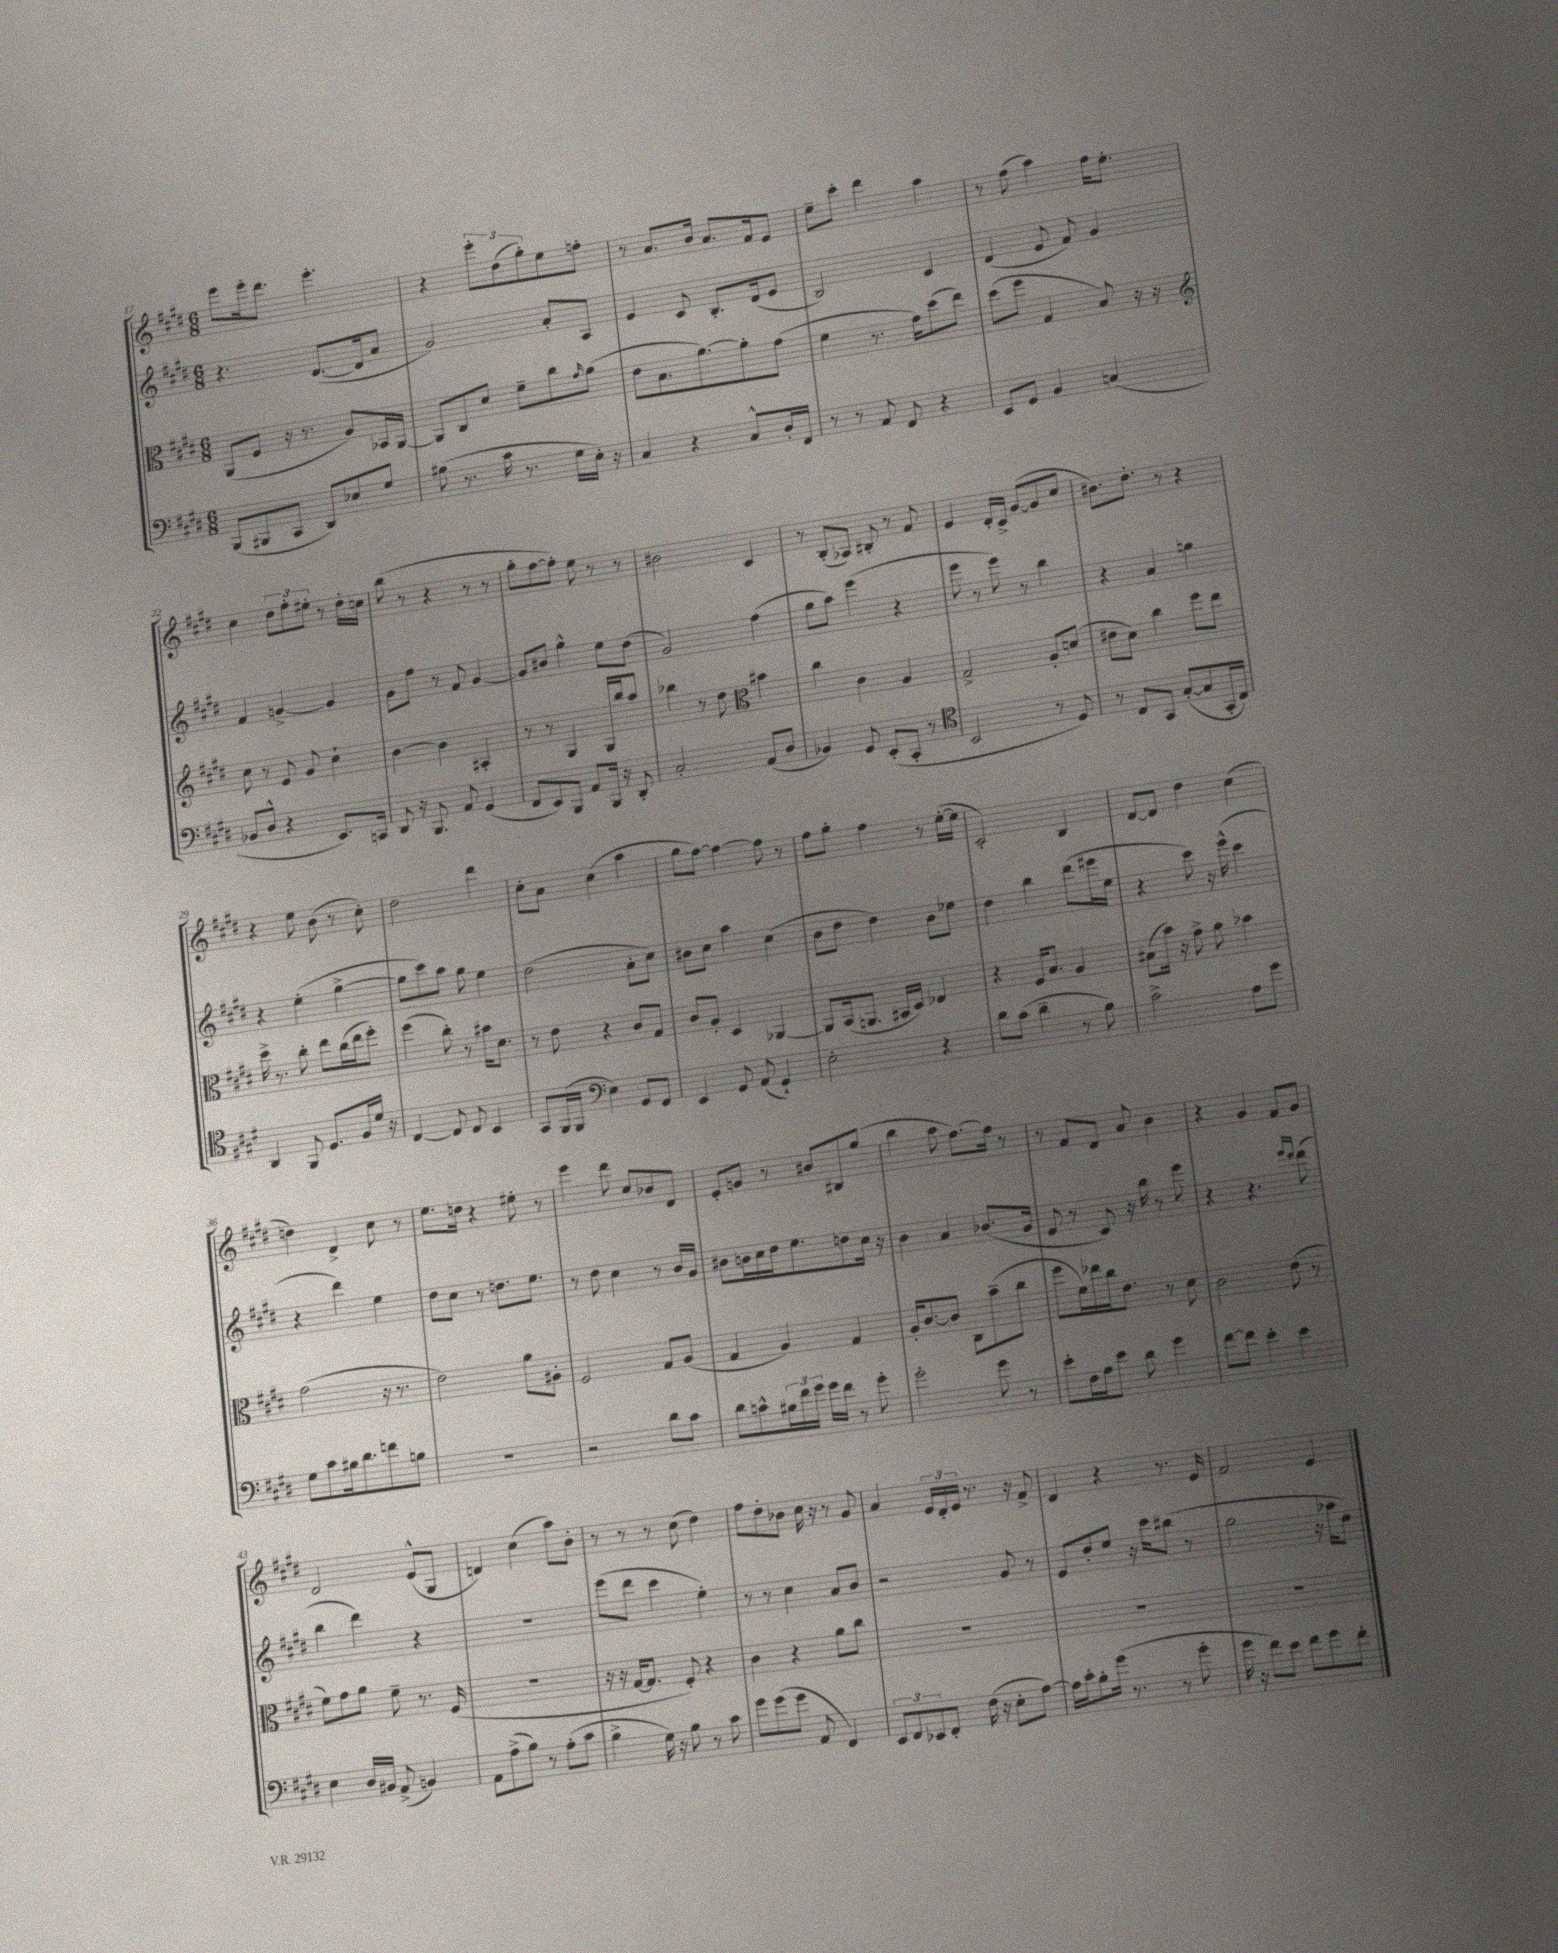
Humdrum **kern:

**kern	**kern	**kern	**kern
*staff4	*staff3	*staff2	*staff1
*clefF4	*clefC3	*clefG2	*clefG2
*k[f#c#g#d#]	*k[f#c#g#d#]	*k[f#c#g#d#]	*k[f#c#g#d#]
*M6/8	*M6/8	*M6/8	*M6/8
(8BBB/L	(8AA/L	4.r	8eee\L
8BBB#/	8F#/J	.	16eee'\k
.	.	.	8.ddd#\J
8CC#/J	16r	.	.
.	8.r	.	.
8DD#/L)	.	([8.d#/L	4.eee'\
8E-/	8A/L)	.	.
.	.	16d#/]k	.
8G#/J	16BB-/L	8a/J	.
.	[16AA/JJ	.	.
=	=	=	=
(8B#\	8AA/]L	2g#/)	4r
8.r	8C#/	.	.
.	8d#/J	.	12eee'\L
16c#\	.	.	.
.	.	.	(12dd#\
8.r	8f#~\L	.	.
.	.	.	12gg#'\)
.	8cc#\	8a'/L	8ee\
16G#\LL	.	.	.
.	16qqg#/	.	.
16E'\JJ)	(8a\J	8A/J	8ff'\J
16r	.	.	.
=	=	=	=
4C#/	8e\L	4e/	8r
.	8.B\	.	8.a/L
4r	.	8c#/	.
.	[8.a\)	.	16b/Jk
.	.	8.B'/L	8.a/L
8C#^^/L	8a'\]	.	.
.	.	(16d#/k	16f#/k
16D#'/L	(8g#\J	8e/J	8e/J
16FF#/JJ	.	.	.
=	=	=	=
8r	4f#\	2B/)	8ee~\L
8r	.	.	8ccc#'\J
8AA/	8.r	.	4ddd#\
8FF#/	.	.	.
.	16g#\LK)	.	.
4r	(8dd#\	4c#/	4aa\
.	8ee\J)	.	.
=	=	=	=
8EE/L	(8dd#\L	(4d#/	8r
8GG#/J	8ff#\J	.	(8ff#\
4BB/	4G#/	8e/	4aa\)
.	.	8f#/)	.
(4C/	8B/)	4g#/	16ff#\LK
.	.	.	8.ee'\J
.	16r	.	.
.	16r	.	.
=	=	=	=
*	*clefG2	*	*
8BB-/L	8cc#\	4f#/	4cc#\
8D#^^/J	8r	.	.
4r	8e/	[4g^/	12dd#\L
.	.	.	12ff#'\
.	8g#/	.	.
.	.	.	12ee#'\J
8.EE/L)	4cc#`\	4g/]	8r
.	.	.	16dd#'\LL
16CC/Jk	.	.	16cc\JJ
=	=	=	=
8DD#/	[4b\	8g#\L	(8bb\
16r	.	8ff#\J	8r
8.BBB/	.	.	.
.	4b\]	8r	4r
8AA/	.	8f#/	.
(4GG#/	4A#'/	[4g#/	8r
.	.	.	8r
=	=	=	=
8FF#/L	8r	8g#/]L	8gg#'\L
8EE/)	8r	8b#/J	[8ff#\
8BBB/J	4G#/	4gg#^^\	8ff#'\]J)
8AA/L	.	.	8ee\
16BBB/Jk	16G#/LL	8ee\L	8r
16r	16bb/J	.	.
8DD#'/	8aa/J	(8dd#\J	8r
=	=	=	=
2C#'/	4bb-\	2g#/)	2b#\
.	8r	.	.
.	8dd#\	.	.
*	*clefC3	*	*
(8AA/L	4b#\	(4ff#\	4c#/
8D#/J	.	.	.
=	=	=	=
4BB-/)	4cc#\	8gg#\L	8r
.	.	8aa\J)	(8B'/L
8GG#/	4c#\	(4eee\	8A-/J)
(8EE'/L	.	.	8B#'/
8CC#'/J	4A/	4r	8r
8r	.	.	8f#/
=	=	=	=
*clefC4	*	*	*
2BB/	2G#^/	8eee\	4e/
.	.	8r	.
.	.	8eee\)	16d#'/LL
.	.	.	16c#^/JJ
.	.	8r	([8g#/L
8r	8A'/L	4bb\	8g#/]
8D#/)	(8d/J	.	8cc#/J
=	=	=	=
8r	8e#\L	4r	8.b#\L)
8C#/L	8d#\J)	.	.
.	.	.	8.dd#'\J
8GG#/J	4cc#\	4a/	.
([8G#'/L	.	.	8r
8G#/]	8ff#\L	4gg\	4r
16GG#'/L	8ee\J	.	.
16C#/JJ)	.	.	.
=	=	=	=
4AA/	16dd#^\	4r	4r
.	8.r	.	.
8FF#/	8cc#'\	(4ee'\	8ee\
8.D#/L	8ee\L	.	(8b\
.	(16cc#\L	[4gg#^\	8r
16F#/L	16ee\J	.	.
16d#/JJ	8ff#'\J)	.	8cc#'\)
16r	.	.	.
=	=	=	=
[4C#/	(4ff#\	8gg#\]L	2dd#\
.	.	8ccc#\)	.
8C#/]	8cc#'\)	8aa\J	.
8C#/	8r	8gg#\	.
4BB/	16b#\LK	4ee\	4ddd#\
.	8.d#\J	.	.
=	=	=	=
8GG#/L	8r	(2dd#\	8cc#'\L
(16FF#/L	8e\	.	8a\J
16FF#/JJ	.	.	.
*clefF4	*	*	*
4E\)	4r	.	(4cc#\
8GG#/L	8c#/L	8a'\L	4aa\
8FF#/J	8G#/J	8cc#\J)	.
=	=	=	=
4EE/	8c#/L	8b#\L	8gg#\L
.	8A'/J	8cc#\J	[8ff#\J)
8GG#/	4D#/	4aa\	4ff#\_
(8AA/	.	.	.
4GG#`/)	[4AA-/	(4cc#\	8ff#\]
.	.	.	8r
=	=	=	=
2E'\	8AA-/]L	8b\L	8ff#\L
.	(16BB/k	8dd#\J	8gg#'\J
.	8.AA/J	.	.
.	.	4dd#\)	4ff#\
.	16BB#/LL	.	.
.	16D#/JJ)	.	.
4r	4E-/	8b\L	8r
.	.	8ee-\J	([16ee'\LL
.	.	.	16ee\]JJ
=	=	=	=
8d#\L	4r	4dd#\	2c#'/)
(8c#\J	.	.	.
4d#~\	16F#/LK	4bb\	.
.	8.B/J	.	.
8r	4A/	(8ddd#\L	4B/
8B\)	.	16eee#\L	.
.	.	16ee\JJ	.
=	=	=	=
2c#^\	(8B#\L	4r	[8d#/L
.	16b\Jk)	.	8d#/]J
.	16r	.	.
.	8g#^\	8ccc#\)	4dd#\
.	8a\	16r	.
.	.	(16eee^^\	.
8A\L	4b-\	4ccc#\	(4cc#\
8g#\J	.	.	.
=	=	=	=
8G#\L	(2g#\	4r	4dd\)
8c#\	.	.	.
16B#\k	.	4ddd#\)	4d#^/
8.d#\	.	.	.
8f\	16r	4ee\	8cc#\
.	8.r	.	.
8B\J	.	.	8r
=	=	=	=
2.r	2e\)	8dd#\L	8.ee\L
.	.	8cc#\J	.
.	.	.	16dd\Jk
.	.	8r	4r
.	.	8.dd\L	.
.	8a\L	.	8ee#'\
.	.	8.ee\J	.
.	8A#'\J	.	8r
=	=	=	=
2r	2F#/	8r	4eee\
.	.	8dd#\	.
.	.	4cc#\	8ddd#\
.	.	.	8cc#/L
8d#\L	8G#/L	8r	8b-/
8c#\J	(8A/J	16b/LL	8d#/J
.	.	16g#/JJ	.
=	=	=	=
8d#\L	4G#/	8b#\L	8e'/L
8c^^\	.	16b\L	8g/J
.	.	16cc#\	.
24B#\L	4A/)	16dd#\J	8r
24f#\	.	.	.
.	.	8.ee\	.
24g#\JJ	.	.	.
16g#\LL	.	.	8b#/L
16f#\JJ	.	.	.
8r	4G#/	8dd\	8B#/
8g#'\	.	16cc#\Jk	(8gg#/J
.	.	16r	.
=	=	=	=
2g#'\	16A'/LK	4b\	4bb\
.	[8.c#/	.	.
.	8c#/]J	4a/	8aa\
.	8C#\L	.	[8.ff#\L)
8g#\	(8b~\	(8.b-/L	.
.	.	.	16ff#\]Jk
8r	8cc#\J	.	8r
.	.	16g#/Jk	.
=	=	=	=
8e'\L	8ff#\L	8e/	8r
16F#\L	16f#\L)	8r	8f#/L
16A\J	16ee-\	.	.
8e\J	16cc#\J	8c#/)	8d#/J
.	8.e\J	.	.
8d#\	.	16r	8a/
.	.	16bb\	.
4g#\	8r	8r	4b\
.	8d#\	8eee\	.
=	=	=	=
[8f#\L	2c#\	4r	4r
8f#\]J	.	.	.
4e'\	.	4.r	4g#/
4e\	(8e\	.	8f#/L
.	.	16qqeee/LL	.
.	.	16qqddd#/JJ	.
.	8r	(8ddd#\	8g#/J
=	=	=	=
4E\	8f#\L)	4bb\	2d#/
.	8g#\	.	.
16D#/LL	8a\J	4ddd#\)	.
16BB#/JJ	.	.	.
(8AA^/	8f#~\	.	.
4BB/)	8.r	4r	(8e^^/L
.	.	.	8G#/J
.	(16F#/	.	.
=	=	=	=
8AA\L	2.r	2.r	4d/)
(8A^\	.	.	.
8B\J)	.	.	(4cc#\
8r	.	.	.
(8A'\L	.	.	8aa\L)
8c#\J	.	.	8b'\J
=	=	=	=
4B^\	16r	(8eee\L	8r
.	16r	.	.
.	[16G#/LK	8ddd#\J	8r
.	8.G#/]J	.	.
16G#\)	.	4ccc#\	8r
16r	.	.	.
8B\	8F#'/)	.	(8cc#\
8r	4r	4ee'\)	4dd#\)
8c#\	.	.	.
=	=	=	=
8g#\L	4c#\	8r	8ff#\L
(8g#\	.	8r	8dd#'\
8g#\J	4r	4cc#\	8b-\J
8AA/	.	.	16cc#\
.	.	.	16r
4FF#/)	8a\L	8a/L	8r
.	8cc#\J	8b/J	8g#/
=	=	=	=
12EE/L	2.r	2r	4a/
12FF#/	.	.	.
12EE-/	.	.	.
8FF#'/J	.	.	24e/LL
.	.	.	24d#'/
.	.	.	24e/JJ
(16F#\	.	.	8.r
16r	.	.	.
8E'\L	.	8g#/	.
.	.	.	16r
[8A\J)	.	8r	8f#^/
=	=	=	=
16A\]LL	2.r	8e/L	4d#/
16c#'\J	.	.	.
8B'\	.	8dd#'/	.
(16g#\Jk	.	8ee/J	4r
8.r	.	.	.
.	.	16r	.
.	.	16ccc#\LK	.
8r	.	(8bb#\J	8.r
8g#'\	.	8r	.
.	.	.	16e/
=	=	=	=
16g#\	2.r	2gg#\	2f#/
16r	.	.	.
8f#\L)	.	.	.
8e\J	.	.	.
8f#\L	.	.	.
8g#\	.	16r	4e/
.	.	16aa-\LK	.
8f#'\J	.	8dd#\J)	.
==	==	==	==
*-	*-	*-	*-
